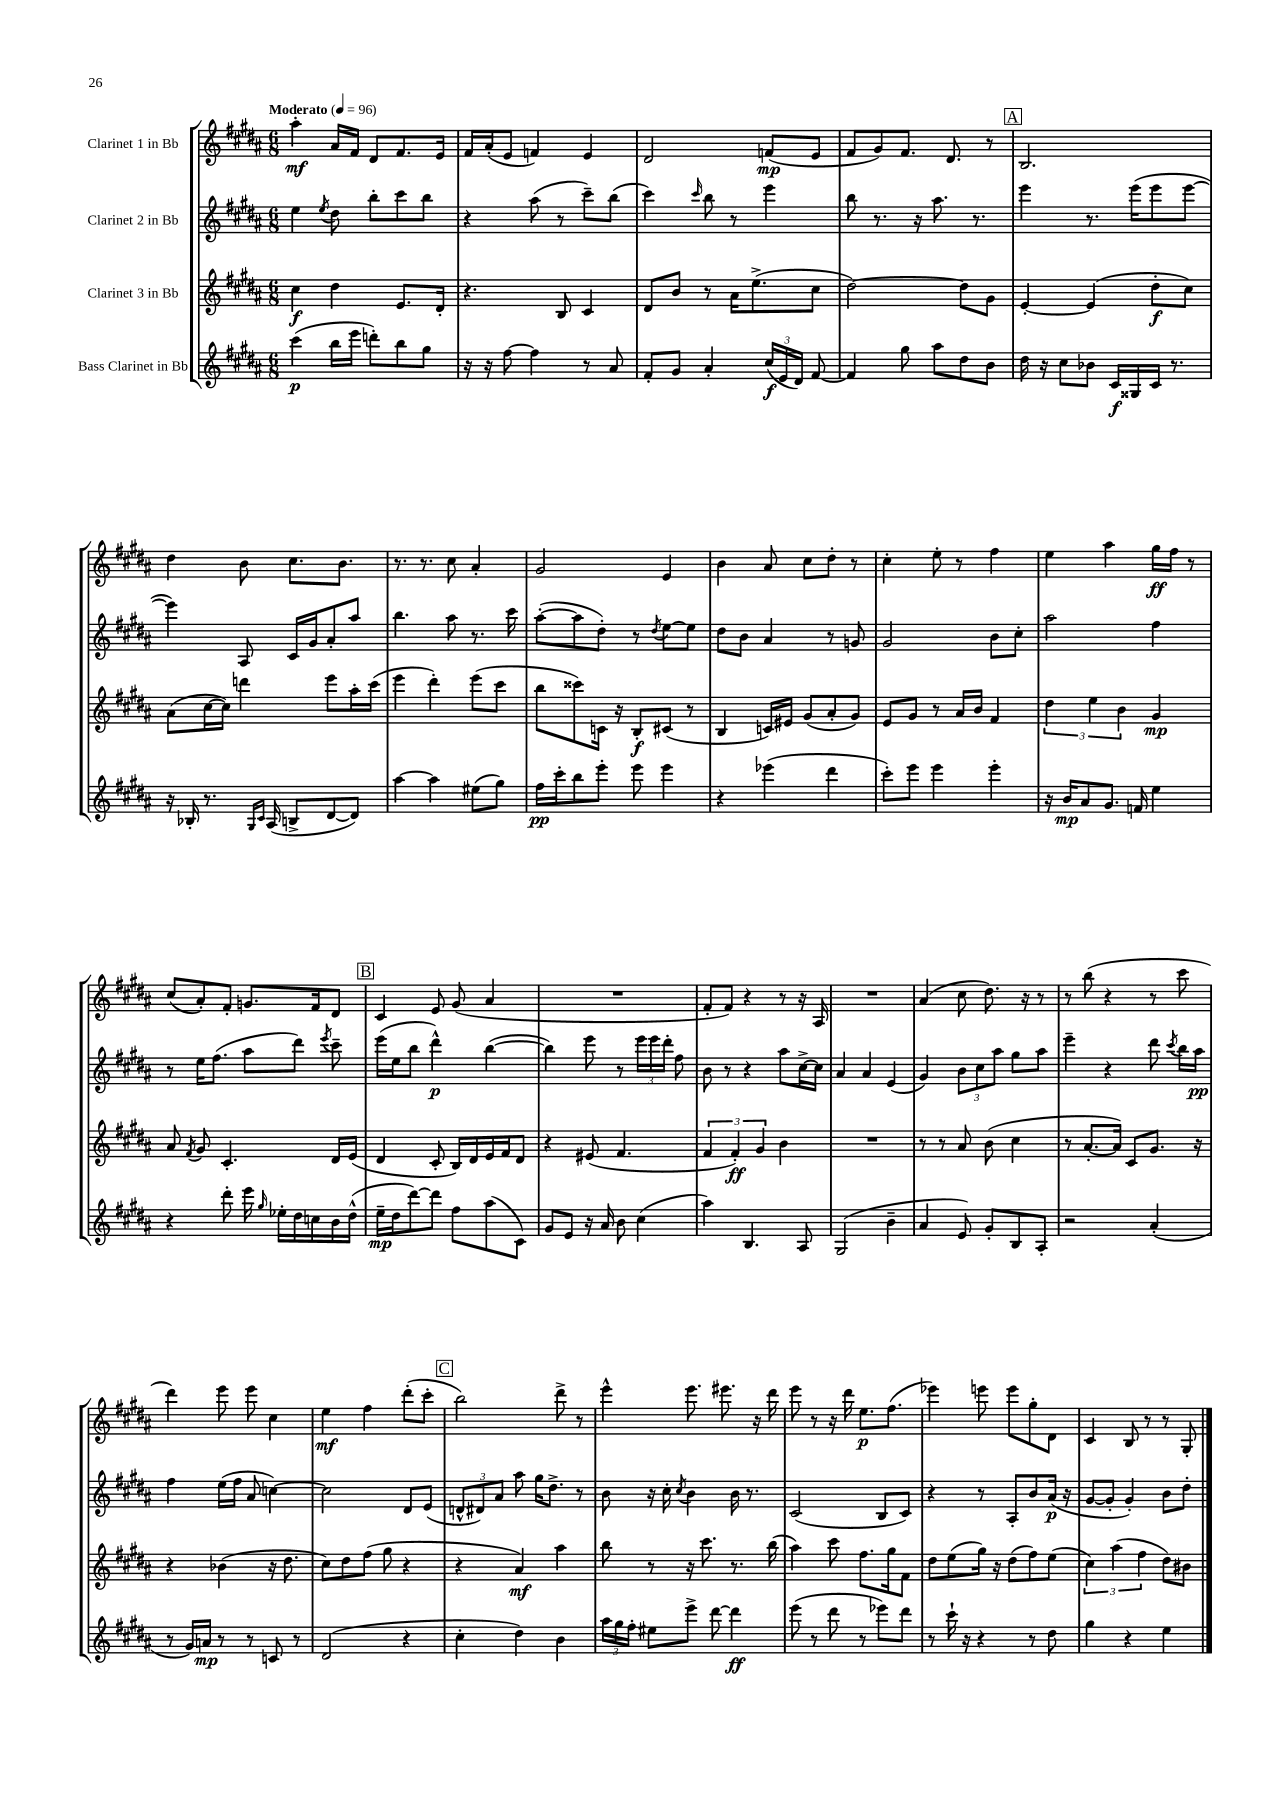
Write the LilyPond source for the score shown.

<<
\new StaffGroup <<
\new Staff = "s0" \with { instrumentName = "Clarinet 1 in Bb" } {
    \clef treble \key b \major \numericTimeSignature \time 6/8 \tempo "Moderato" 4 = 96
    \autoBeamOff ais''4-.\mf ais'16[ fis'16] dis'8[ fis'8. e'16] |
    fis'16[ ais'16-.( e'8] f'4) e'4 |
    dis'2 f'8[\mp( e'8] |
    fis'8[ gis'8) fis'8.] dis'8. r8 |
    \mark \markup { \box "A" } b2. |
    dis''4 b'8 cis''8.[ b'8.] |
    r8. r8. cis''8 ais'4-. |
    gis'2 e'4 |
    b'4 ais'8 cis''8[ dis''8]-. r8 |
    cis''4-. e''8-. r8 fis''4 |
    e''4 ais''4 gis''16[\ff fis''16] r8 |
    cis''8[( ais'8-.) fis'8]-. g'8.[ fis'16 dis'8] |
    \mark \markup { \box "B" } cis'4 e'8 gis'8( ais'4 |
    R2. |
    fis'8[-. fis'8]) r4 r8 r16 ais16 |
    R2. |
    ais'4( cis''8 dis''8.) r16 r8 |
    r8 b''8( r4 r8 cis'''8 |
    dis'''4) e'''8 e'''8 cis''4 |
    e''4\mf fis''4 dis'''8[-.( cis'''8]-. |
    \mark \markup { \box "C" } b''2) dis'''8-> r8 |
    e'''4-^ e'''8. eis'''8. r16 dis'''16 |
    e'''8 r8 r16 dis'''16 e''8.[\p fis''8.]( |
    ees'''4) e'''8 e'''8[ gis''8-. dis'8] |
    cis'4 b8 r8 r8 gis8-. \bar "|." |
}
\new Staff = "s1" \with { instrumentName = "Clarinet 2 in Bb" } {
    \clef treble \key b \major \numericTimeSignature \time 6/8
    \autoBeamOff e''4 \acciaccatura { e''8 } dis''8 b''8[-. cis'''8 b''8] |
    r4 ais''8( r8 cis'''8[--) b''8]( |
    cis'''4) \grace { cis'''16 } b''8 r8 e'''4 |
    b''8 r8. r16 ais''8. r8. |
    \mark \markup { \box "A" } e'''4 r8. e'''16[( e'''8 e'''8]~ |
    e'''4) ais8 cis'16[ gis'16 ais'8-. ais''8] |
    b''4. ais''8 r8. cis'''16 |
    ais''8[~-.( ais''8 dis''8]-.) r8 \acciaccatura { dis''8 } e''8[~ e''8] |
    dis''8[ b'8] ais'4 r8 g'8 |
    gis'2 b'8[ cis''8]-. |
    ais''2 fis''4 |
    r8 e''16[ fis''8.]( ais''8[ dis'''8]) \acciaccatura { e'''8 } cis'''8-- |
    \mark \markup { \box "B" } e'''16[( e''16 b''8] dis'''4-^\p) b''4~( |
    b''4) e'''8 r8 \tuplet 3/2 { e'''16[ e'''16 dis'''16]-. } fis''8 |
    b'8 r8 r4 ais''8[ cis''16~-> cis''16] |
    ais'4 ais'4 e'4( |
    gis'4) \tuplet 3/2 { b'8[ cis''8 ais''8] } gis''8[ ais''8] |
    e'''4-- r4 dis'''8 \acciaccatura { cis'''8 } b''16[ ais''16]\pp |
    fis''4 e''16[( fis''16] ais'8 c''4~) |
    c''2 dis'8[ e'8]( |
    \mark \markup { \box "C" } \tuplet 3/2 { d'8[-^ dis'8) ais'8] } ais''8 gis''16[ dis''8.]-> r8 |
    b'8 r16 cis''16-. \acciaccatura { cis''8 } b'4 b'16 r8. |
    cis'2( b8[ cis'8]) |
    r4 r8 ais8[-. b'8 ais'16]\p( r16 |
    gis'8[~ gis'8]-. gis'4-.) b'8[ dis''8]-. \bar "|." |
}
\new Staff = "s2" \with { instrumentName = "Clarinet 3 in Bb" } {
    \clef treble \key b \major \numericTimeSignature \time 6/8
    \autoBeamOff cis''4\f dis''4 e'8.[ dis'16]-. |
    r4. b8 cis'4 |
    dis'8[ b'8] r8 ais'16[ e''8.->( cis''8] |
    dis''2~) dis''8[ gis'8] |
    \mark \markup { \box "A" } e'4~-. e'4( dis''8[-.\f cis''8]) |
    ais'8[( cis''16~ cis''16]) d'''4 e'''8[ ais''16-. cis'''16]( |
    e'''4 dis'''4-.) e'''8[( cis'''8] |
    b''8[ cisis'''8) c'16] r16 b8[-.\f cis'8]( r8 |
    b4 c'16[) eis'16] gis'8[( ais'8-. gis'8]) |
    e'8[ gis'8] r8 ais'16[ b'16] fis'4 |
    \tuplet 3/2 { dis''4 e''4 b'4 } gis'4\mp |
    ais'8 \acciaccatura { fis'8 } gis'8 cis'4.-. dis'16[ e'16]( |
    \mark \markup { \box "B" } dis'4 cis'8-. b16[) dis'16 e'16 fis'16 dis'8] |
    r4 eis'8( fis'4. |
    \tuplet 3/2 { fis'4 fis'4-.\ff) gis'4 } b'4 |
    R2. |
    r8 r8 ais'8 b'8( cis''4 |
    r8 ais'8.[~-. ais'16]) cis'8[ gis'8.] r16 |
    r4 bes'4( r16 dis''8. |
    cis''8[) dis''8 fis''8]( gis''8 r4 |
    \mark \markup { \box "C" } r4 ais'4\mf) ais''4 |
    b''8 r8 r16 cis'''8. r8. b''16( |
    ais''4) cis'''8 fis''8.[ gis''16 fis'8] |
    dis''8[ e''8( gis''16]) r16 dis''8[( fis''8) e''8]( |
    \tuplet 3/2 { cis''4) ais''4( fis''4 } dis''8[) bis'8] \bar "|." |
}
\new Staff = "s3" \with { instrumentName = "Bass Clarinet in Bb" } {
    \clef treble \key b \major \numericTimeSignature \time 6/8
    \autoBeamOff cis'''4\p( b''16[ e'''16] d'''8[-.) b''8 gis''8] |
    r16 r16 fis''8~ fis''4 r8 ais'8 |
    fis'8[-. gis'8] ais'4-. \tuplet 3/2 { cis''16[\f( e'16 dis'16]) } fis'8~ |
    fis'4 gis''8 ais''8[ dis''8 b'8] |
    \mark \markup { \box "A" } dis''16 r16 cis''8[ bes'8] cis'16[\f gisis16 cis'16] r8. |
    r16 bes16-. r8. \grace { gis16[ cis'16] } ais16( b8[-> dis'8~ dis'8]) |
    ais''4~ ais''4 eis''8[( gis''8]) |
    fis''16[\pp cis'''16-. b''8 e'''8]-. e'''8 e'''4 |
    r4 ees'''4( dis'''4 |
    cis'''8[-.) e'''8] e'''4 e'''4-. |
    r16 b'16[\mp ais'8 gis'8.] f'16 e''4 |
    r4 dis'''8-. e'''16 \grace { gis''16 } ees''16[-. dis''16 c''16 b'16 dis''16]-^( |
    \mark \markup { \box "B" } e''16[--\mp dis''16 dis'''8~) dis'''8] fis''8[ ais''8( cis'8]) |
    gis'8[ e'8] r16 ais'16 b'8 cis''4( |
    ais''4) b4. ais8 |
    gis2( b'4-- |
    ais'4 e'8) gis'8[-. b8 ais8]-. |
    r2 ais'4-.( |
    r8 gis'16[) a'16]\mp r8 r8 c'8 r8 |
    dis'2( r4 |
    \mark \markup { \box "C" } cis''4-. dis''4) b'4 |
    \tuplet 3/2 { ais''16[ gis''16 fis''16]-. } eis''8[ e'''8]-> dis'''8~ dis'''4\ff |
    e'''8( r8 dis'''8 r8 ees'''8[) dis'''8] |
    r8 cis'''16-! r16 r4 r8 dis''8 |
    gis''4 r4 e''4 \bar "|." |
}
>>
>>
\layout { \context { \Score \remove "Bar_number_engraver" } }
